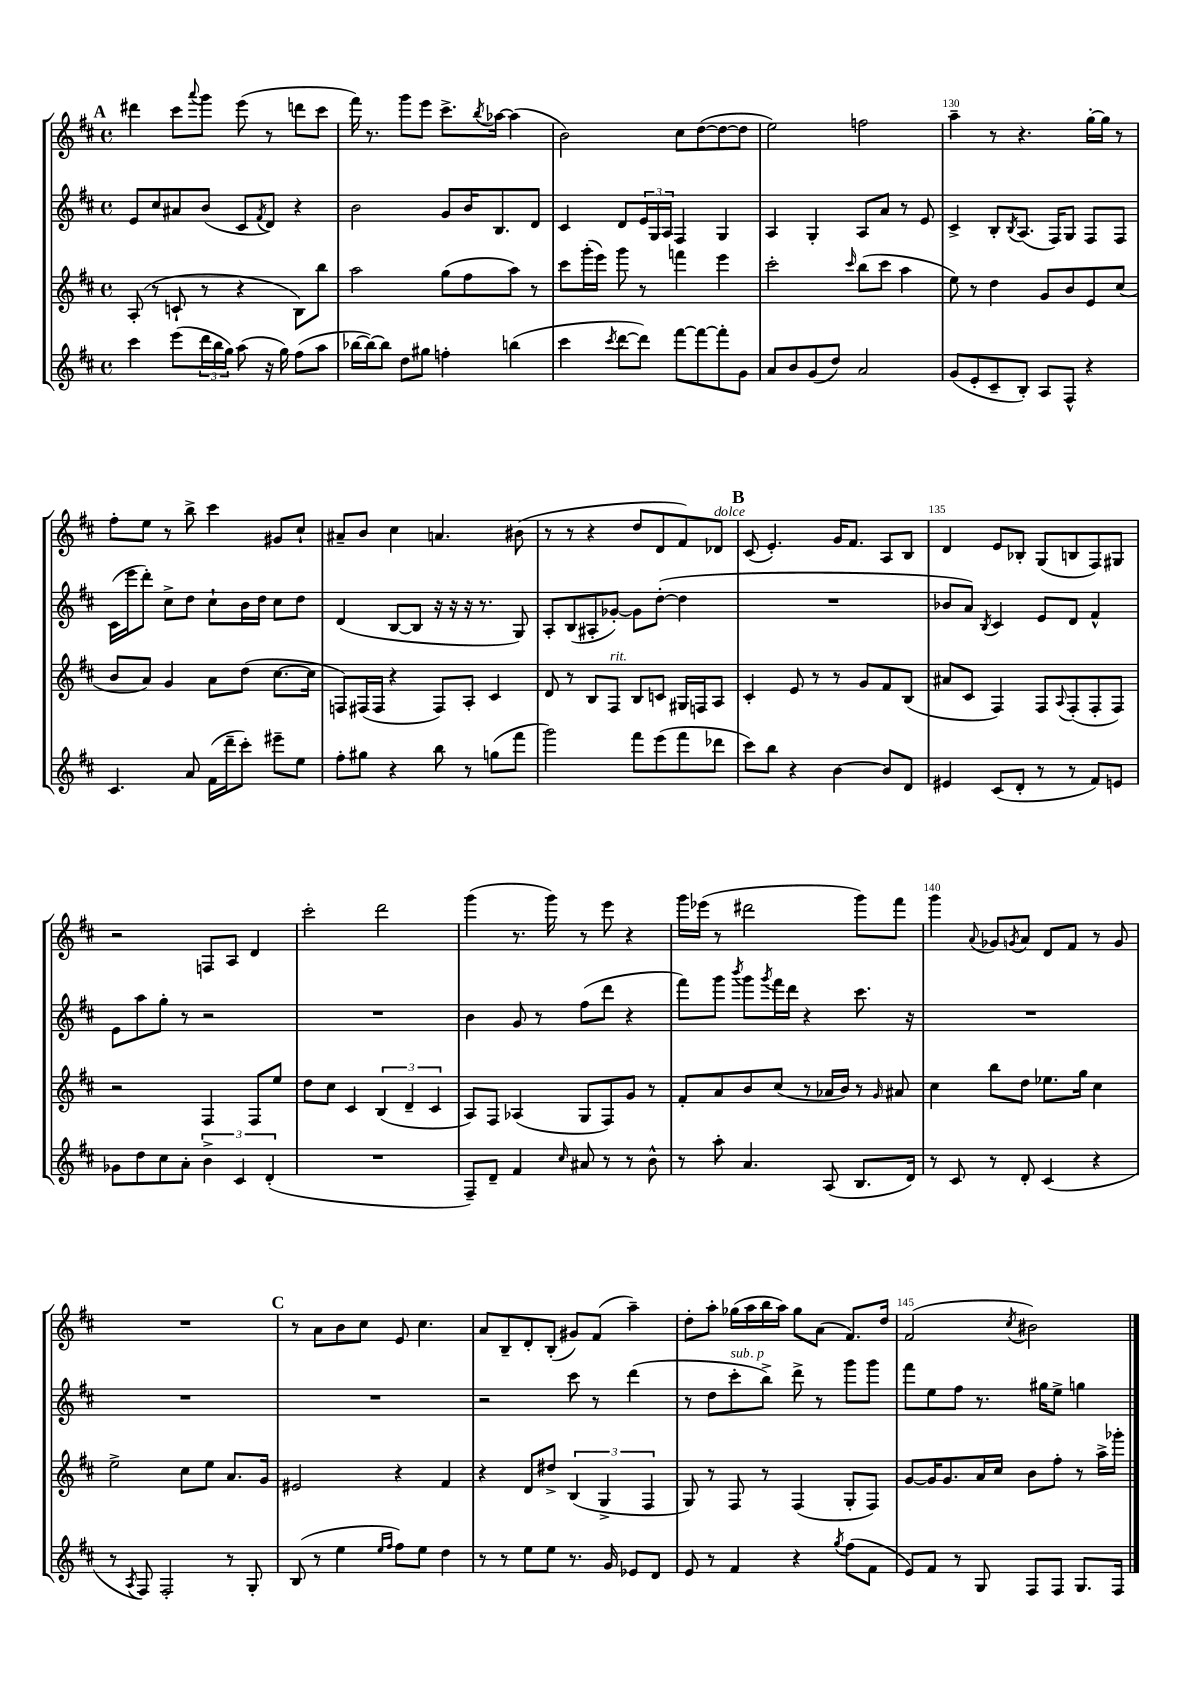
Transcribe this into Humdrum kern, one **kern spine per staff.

**kern	**kern	**kern	**kern
*staff4	*staff3	*staff2	*staff1
*clefG2	*clefG2	*clefG2	*clefG2
*k[f#c#]	*k[f#c#]	*k[f#c#]	*k[f#c#]
*M4/4	*M4/4	*M4/4	*M4/4
*met(c)	*met(c)	*met(c)	*met(c)
4ccc#	(8A'	8e	4ddd#
.	8r	8cc#	.
(8eee	8c`	8a#	8ccc#
.	.	.	8qqaaa
24ddd	8r	(8b	8ggg
24bb	.	.	.
24gg)	.	.	.
(8aa	4r	8c#	(8eee
.	.	8qf#	.
16r	.	8d)	8r
16gg)	.	.	.
(8ff#	8B)	4r	8ddd
8aa	8bb	.	8ccc#
=	=	=	=
[16bb-	2aa	2b	16fff#)
16bb-_)	.	.	8.r
8bb-]	.	.	.
8dd	.	.	8ggg
8gg#	.	.	8eee
4ff'	(8gg	8g	8.ccc#^
.	8ff#	16b	.
.	.	.	8qbb
.	.	8.B	[16aa-
(4bb	8aa)	.	(4aa-]
.	8r	8d	.
=	=	=	=
4ccc#	8ccc#	4c#	2b)
.	(16ggg'	.	.
.	16eee)	.	.
8qccc#	.	.	.
[8ddd	8ggg	8d	.
8ddd])	8r	24e	.
.	.	24G	.
.	.	24A	.
[8fff#	4fff	4F#	8cc#
8fff#_	.	.	([8dd
8fff#']	4eee	4G	8dd_
8g	.	.	8dd]
=	=	=	=
8a	2ccc#'	4A	2ee)
8b	.	.	.
(8g	.	4G'	.
8dd)	.	.	.
.	16qqccc#	.	.
2a	(8bb	8A	2ff
.	8ccc#	8a	.
.	4aa	8r	.
.	.	8e	.
=	=	=	=
(8g	8ee)	4c#^	4aa~
8e'	8r	.	.
8c#~	4dd	8B'	8r
.	.	8qB	.
8B')	.	(8.A	4.r
8A	8g	.	.
.	.	16F#)	.
8F#^^	8b	8G	.
4r	8e	8F#	[16gg'
.	.	.	16gg]
.	(8cc#	8F#	8r
=	=	=	=
4.c#	8b	(16c#	8ff#'
.	.	16eee	.
.	8a)	8ddd')	8ee
.	4g	8cc#^	8r
8a	.	8dd	8bb^
(16f#	8a	8cc#`	4ccc#
16ddd~	.	.	.
8ccc#')	(8dd	16b	.
.	.	16dd	.
8eee#~	[8.cc#	8cc#	8g#
8ee	.	8dd	8cc#`
.	16cc#]	.	.
=	=	=	=
8ff#'	8F)	(4d	8a#~
8gg#	(16F#	.	8b
.	16F#	.	.
4r	4r	[8B	4cc#
.	.	8B]	.
8bb	8F#)	16r	4.a
.	.	16r	.
8r	8A'	16r	.
.	.	8.r	.
(8gg	4c#	.	.
8fff#	.	8G)	(8b#
=	=	=	=
2ggg)	8d	8A'	8r
.	8r	(8B	8r
.	8B	8A#'	4r
.	8F#	[8g-')	.
8fff#	8B	8g-]	8dd
(8eee	8c	([8dd'	8d
8fff#	16G#	4dd]	8f#)
.	16F	.	.
8ddd-	8A	.	8d-
=	=	=	=
8ccc#)	4c#'	1r	(8c#
8bb	.	.	4.e')
4r	8e	.	.
.	8r	.	.
[4b	8r	.	16g
.	.	.	8.f#
.	8g	.	.
8b]	8f#	.	8A
8d	(8B	.	8B
=	=	=	=
4e#	8a#	8b-	4d
.	8c#	8a)	.
.	.	8qB	.
(8c#	4F#)	4c#	8e
8d'	.	.	8B-'
8r	8F#	8e	(8G
.	8qqA	.	.
8r	(8F#'	8d	8B
8f#)	8F#'	4f#^^	8F#)
8e	8F#)	.	8G#
=	=	=	=
8g-	2r	8e	2r
8dd	.	8aa	.
8cc#	.	8gg'	.
8a'	.	8r	.
6b^	4F#	2r	8F
.	.	.	8A
6c#	.	.	.
.	8F#	.	4d
(6d'	.	.	.
.	8ee	.	.
=	=	=	=
1r	8dd	1r	2ccc#'
.	8cc#	.	.
.	4c#	.	.
.	(6B	.	2ddd
.	6d~	.	.
.	6c#	.	.
=	=	=	=
8F#~)	8A)	4b	(4ggg
8d~	8F#	.	.
4f#	(4A-	8g	8.r
.	.	8r	.
.	.	.	16ggg)
16qqcc#	.	.	.
8a#	8G	(8ff#	8r
8r	8F#)	8ddd	8eee
8r	8g	4r	4r
8b^^	8r	.	.
=	=	=	=
8r	8f#'	8fff#)	16ggg
.	.	.	(16eee-
8aa'	8a	8ggg	8r
.	.	8qbbb	.
4.a	8b	8ggg	2ddd#
.	.	8qggg	.
.	(8cc#	16fff#	.
.	.	16ddd	.
.	8r	4r	.
(8A	16a-	.	.
.	16b)	.	.
8.B	8r	8.ccc#	8ggg)
.	16qqg	.	.
.	8a#	.	8fff#
16d)	.	16r	.
=	=	=	=
8r	4cc#	1r	4ggg
8c#	.	.	.
.	.	.	8qqa
8r	8bb	.	8g-
.	.	.	8qg
8d'	8dd	.	8a
(4c#	8.ee-	.	8d
.	.	.	8f#
.	16gg	.	.
4r	4cc#	.	8r
.	.	.	8g
=	=	=	=
8r	2ee^	1r	1r
8qA	.	.	.
8F#)	.	.	.
2F#'	.	.	.
.	8cc#	.	.
.	8ee	.	.
8r	8.a	.	.
8G'	.	.	.
.	16g	.	.
=	=	=	=
(8B	2e#	1r	8r
8r	.	.	8a
4ee	.	.	8b
.	.	.	8cc#
16qqee	.	.	.
16qqff#	.	.	.
8ff#)	4r	.	8e
8ee	.	.	4.cc#
4dd	4f#	.	.
=	=	=	=
8r	4r	2r	8a
8r	.	.	8B~
8ee	8d	.	8d'
8ee	8dd#^	.	(8B'
8.r	(6B	8ccc#	8g#)
.	.	8r	(8f#
.	6G^	.	.
16g	.	.	.
8e-	.	(4ddd	4aa~)
.	6F#	.	.
8d	.	.	.
=	=	=	=
8e	8G)	8r	8dd'
8r	8r	8dd	8aa'
4f#	8F#	8ccc#'	(16gg-
.	.	.	16aa
.	8r	8bb^)	16bb
.	.	.	16aa)
4r	(4F#	8ddd^	8gg-
.	.	8r	(8a
8qgg	.	.	.
(8ff#	8G'	8ggg	8.f#)
8f#	8F#)	8ggg	.
.	.	.	16dd
=	=	=	=
8e)	[8g	8fff#	(2f#
8f#	16g]	8ee	.
.	8.g	.	.
8r	.	8ff#	.
8G	16a	8.r	.
.	16cc#	.	.
.	.	.	8qcc#
8F#	8b	.	2b#)
.	.	16gg#	.
8F#	8ff#'	8ee^	.
8.G	8r	4gg	.
.	16aa^	.	.
16F#	16ggg-'	.	.
==	==	==	==
*-	*-	*-	*-
